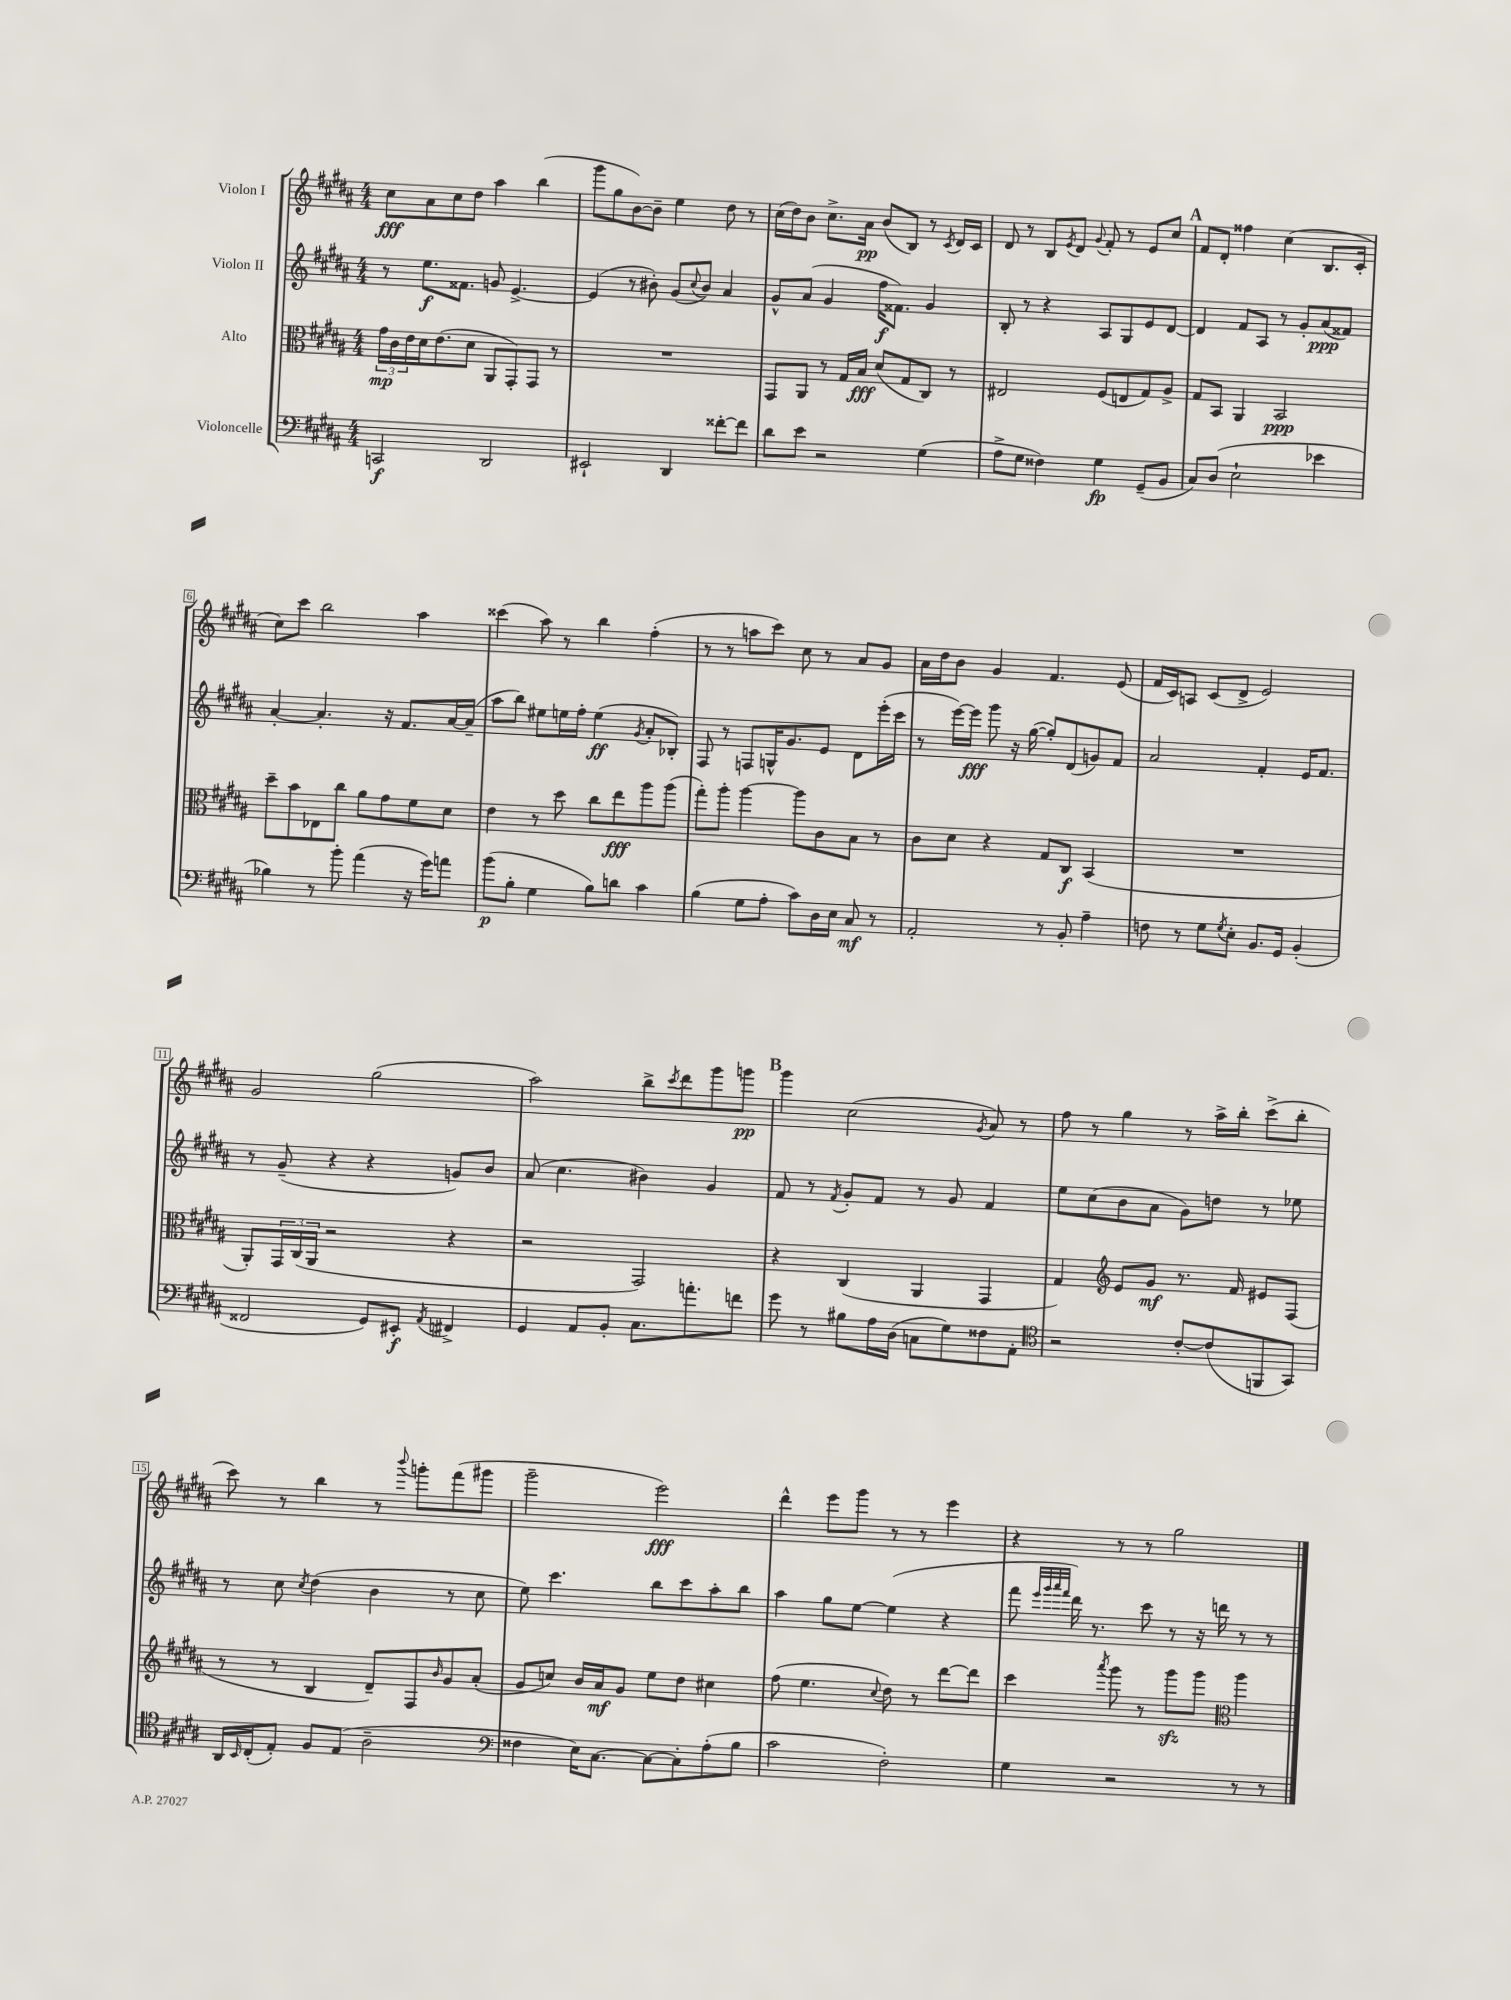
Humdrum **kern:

**kern	**dynam	**kern	**dynam	**kern	**dynam	**kern	**dynam
*part4	*part4	*part3	*part3	*part2	*part2	*part1	*part1
*staff4	*staff4	*staff3	*staff3	*staff2	*staff2	*staff1	*staff1
*I"Violoncelle	*	*I"Alto	*	*I"Violon II	*	*I"Violon I	*
*clefF4	*	*clefC3	*	*clefG2	*	*clefG2	*
*k[f#c#g#d#a#]	*	*k[f#c#g#d#a#]	*	*k[f#c#g#d#a#]	*	*k[f#c#g#d#a#]	*
*M4/4	*	*M4/4	*	*M4/4	*	*M4/4	*
=1	=1	=1	=1	=1	=1	=1	=1
2CCn/	f	24g#\LL	mp	8r	.	8cc#\L	fff
.	.	24c#\	.	.	.	.	.
.	.	24e\	.	.	.	.	.
.	.	16d#\J	.	8.ee\L	f	8a#\	.
.	.	(8.e\	.	.	.	.	.
.	.	.	.	.	.	8cc#\	.
.	.	.	.	8.f##X\J	.	.	.
.	.	8d#\J	.	.	.	8dd#\J	.
2DD#/	.	8AA#/L	.	8gn/	.	4aa#\	.
.	.	8GG#'/)	.	[4.e^/	.	.	.
.	.	8GG#/J	.	.	.	(4bb\	.
.	.	8r	.	.	.	.	.
=2	=2	=2	=2	=2	=2	=2	=2
2EE#X`/	.	1r	.	(4e/]	.	8ggg#\L	.
.	.	.	.	.	.	8gg#\	.
.	.	.	.	8r	.	[8b\)	.
.	.	.	.	8b#X'\)	.	8b~\J]	.
4DD#/	.	.	.	(8g#/L	.	4ee\	.
.	.	.	.	8qqcc#/	.	.	.
.	.	.	.	8b#/J)	.	.	.
[8f##X'\L	.	.	.	4a#/	.	8dd#\	.
8f##\J]	.	.	.	.	.	8r	.
=3	=3	=3	=3	=3	=3	=3	=3
8d#\L	.	8GG#/L	.	8g#^^/L	.	(16cc#\LL	.
.	.	.	.	.	.	16dd#\J)	.
8e\J	.	8AA#/J	.	(8a#/J	.	8b\J	.
2r	.	8r	.	4g#/	.	8.cc#^\L	.
.	.	16G#/LL	.	.	.	.	.
.	.	16B/JJ	fff	.	.	16a#\Jk	pp
.	.	(8d#/L	.	16ff#\KL	f	(8b/L	.
.	.	.	.	8.f##X\J)	.	.	.
.	.	8G#/	.	.	.	8B/J)	.
(4G#\	.	8C#/J)	.	4g#/	.	8r	.
.	.	.	.	.	.	8qc#/	.
.	.	8r	.	.	.	16d#/LL	.
.	.	.	.	.	.	16c#/JJ	.
=4	=4	=4	=4	=4	=4	=4	=4
8A#^\L	.	2E#X/	.	8B'/	.	8d#/	.
8G#\J	.	.	.	8r	.	8r	.
4F##X\)	.	.	.	4r	.	8B/L	.
.	.	.	.	.	.	8qe/	.
.	.	.	.	.	.	8d#/J	.
.	.	.	.	.	.	8qqg#/	.
4G#\	fp	(8F#/L	.	8A#/L	.	8f#'/	.
.	.	8En/	.	8G#/	.	8r	.
(8GG#~/L	.	8G#/)	.	8e/	.	8e/L	.
8BB/J	.	8A#^/J	.	[8d#/J	.	8cc#/J	.
!!LO:REH:place=s1:t=A
=5	=5	=5	=5	=5	=5	=5	=5
8C#/L)	.	8G#/L	.	4d#/]	.	8f#/L	.
(8D#/J	.	8BB/J	.	.	.	8d#'/J	.
2E`\	.	4AA#/	.	8f#/L	.	4ff##X\	.
.	.	.	.	8A#/J	.	.	.
.	.	2BB/	ppp	8r	.	(4cc#\	.
.	.	.	.	8g#'/L	.	.	.
4e-X\	.	.	.	(8a#/	ppp	8.B/L	.
.	.	.	.	8f##X/J)	.	.	.
.	.	.	.	.	.	16c#'/Jk	.
!!LO:LB:g=z
=6	=6	=6	=6	=6	=6	=6	=6
4B-X\)	.	8dd#~\L	.	[4a#'/	.	8cc#\L)	.
.	.	8b\	.	.	.	8ccc#\J	.
8r	.	8E-X\	.	4.a#'/]	.	2bb\	.
8b'\	.	8cc#\J	.	.	.	.	.
(4a#\	.	8a#\L	.	.	.	.	.
.	.	8g#\	.	16r	.	.	.
.	.	.	.	8.f#/L	.	.	.
16r	.	8f#\	.	.	.	4aa#\	.
16g#\KL)	.	.	.	.	.	.	.
8an\J	.	8d#\J	.	[16a#/L	.	.	.
.	.	.	.	(16a#~/JJ]	.	.	.
=7	=7	=7	=7	=7	=7	=7	=7
(8b\L	p	4e\	.	8aa#\L	.	(4ccc##X\	.
8B'\J	.	.	.	8bb\J)	.	.	.
4G#\	.	8r	.	8ee#X\L	.	8aa#\)	.
.	.	8dd#\	.	16een\L	.	8r	.
.	.	.	.	16ff#'\JJ	.	.	.
8B\L)	.	8cc#\L	.	(4ee\	ff	4bb\	.
8dn\J	.	8ee\	fff	.	.	.	.
.	.	.	.	8qg#/	.	.	.
4c#\	.	8aa#\	.	8a#'/L	.	(4ff#'\	.
.	.	(8aa#\J	.	8B-X'/J)	.	.	.
=8	=8	=8	=8	=8	=8	=8	=8
(4B\	.	8gg#'\L)	.	8F#/	.	8r	.
.	.	8aa#'\J	.	8r	.	8r	.
8G#\L	.	[4aa#\	.	8Fn/L	.	8aan\L	.
8A#'\J	.	.	.	16Gn^^/K	.	8ccc#\J)	.
.	.	.	.	8.g#/	.	.	.
8c#\L)	.	8aa#\L]	.	.	.	8cc#\	.
16D#\L	.	8c#\	.	8e/J	.	8r	.
16E\JJ	.	.	.	.	.	.	.
8C#/	mf	8B\J	.	8d#\L	.	8a#/L	.
8r	.	8r	.	(16eee'\L	.	8g#/J	.
.	.	.	.	16ccc#\JJ	.	.	.
=9	=9	=9	=9	=9	=9	=9	=9
2AA#'/	.	8c#\L	.	8r	.	16a#\LL	.
.	.	.	.	.	.	16dd#\J	.
.	.	8d#\J	.	[16eee\LL)	.	8b\J	.
.	.	.	.	16eee\JJ]	fff	.	.
.	.	4r	.	8ggg#\	.	4g#/	.
.	.	.	.	16r	.	.	.
.	.	.	.	([16gg#\	.	.	.
8r	.	8G#/L	.	8gg#'/L])	.	4.f#/	.
8BB'/	.	8C#/J	f	(8d#/	.	.	.
4A#~\	.	(4BB/	.	8gn/)	.	.	.
.	.	.	.	8f#/J	.	(8e/	.
=10	=10	=10	=10	=10	=10	=10	=10
8Fn\	.	1r	.	2a#/	.	16f#/LL	.
.	.	.	.	.	.	16c#/J)	.
8r	.	.	.	.	.	8An/J	.
8G#\L	.	.	.	.	.	(8c#/L	.
8qG#/	.	.	.	.	.	.	.
8E'\J	.	.	.	.	.	8d#^/J	.
8.BB/L	.	.	.	4f#'/	.	2e/)	.
16GG#/Jk	.	.	.	.	.	.	.
(4BB'/	.	.	.	16e/KL	.	.	.
.	.	.	.	8.f#/J	.	.	.
!!LO:LB:g=z
=11	=11	=11	=11	=11	=11	=11	=11
2FF##X/	.	8AA#'/L)	.	8r	.	2g#/	.
.	.	24GG#/L	.	(8g#~/	.	.	.
.	.	(24C#/	.	.	.	.	.
.	.	24AA#/JJ	.	.	.	.	.
.	.	2r	.	4r	.	.	.
8GG#/L)	.	.	.	4r	.	(2gg#\	.
8EE#X'/J	f	.	.	.	.	.	.
8qAA#/	.	.	.	.	.	.	.
4FF#X^/	.	4r	.	8gn/L)	.	.	.
.	.	.	.	8b/J	.	.	.
=12	=12	=12	=12	=12	=12	=12	=12
4GG#/	.	2r	.	(8a#/	.	2aa#\)	.
.	.	.	.	4.cc#\	.	.	.
8AA#/L	.	.	.	.	.	.	.
8BB'/J	.	.	.	.	.	.	.
8.C#\L	.	2GG#/)	.	4b#X\)	.	8bb^\L	.
.	.	.	.	.	.	8qccc#/	.
.	.	.	.	.	.	8ddd#\	.
8.an'\	.	.	.	.	.	.	.
.	.	.	.	4g#/	.	8ggg#\	.
8fn\J	.	.	.	.	.	8gggn\J	pp
!!LO:REH:place=s1:t=B
=13	=13	=13	=13	=13	=13	=13	=13
8g#\	.	4r	.	8f#/	.	4ggg#\	.
8r	.	.	.	8r	.	.	.
.	.	.	.	8qf#/	.	.	.
8B#X\L	.	(4C#/	.	8g#'/L	.	(2cc#\	.
16A#\L	.	.	.	8f#/J	.	.	.
(16D#\JJ	.	.	.	.	.	.	.
8Cn\L	.	4AA#/	.	8r	.	.	.
8G#\)	.	.	.	8g#/	.	.	.
.	.	.	.	.	.	8qg#/	.
8F##X\	.	4GG#/	.	4f#/	.	8a#/)	.
8AA#'\J	.	.	.	.	.	8r	.
=14	=14	=14	=14	=14	=14	=14	=14
*clefC4	*	*	*	*	*	*	*
2r	.	4G#/)	.	8ee\L	.	8ff#\	.
.	.	.	.	(8cc#\	.	8r	.
*	*	*clefG2	*	*	*	*	*
.	.	8e/L	.	8b\	.	4gg#\	.
.	.	8g#/J	mf	8a#\J	.	.	.
[8c#'/L	.	8.r	.	8g#\L)	.	8r	.
(8c#/]	.	.	.	8ddn\J	.	16aa#^\LL	.
.	.	16f#/	.	.	.	16bb'\JJ	.
8FFn/	.	8e#X/L	.	8r	.	(8ccc#^\L	.
8GG#/J)	.	(8F#/J	.	8ee-X\	.	8bb'\J	.
!!LO:LB:g=z
=15	=15	=15	=15	=15	=15	=15	=15
16AA#/LL	.	8r	.	8r	.	8ccc#\)	.
16qqBB/	.	.	.	.	.	.	.
(16C#'/J	.	.	.	.	.	.	.
8E'/J)	.	8r	.	8cc#\	.	8r	.
.	.	.	.	8qcc#/	.	.	.
8F#/L	.	4B/	.	(4dd#\	.	4bb\	.
(8E/J	.	.	.	.	.	.	.
2A#~\	.	8d#~/L)	.	4b\	.	8r	.
.	.	.	.	.	.	8qqbbb/	.
.	.	8F#/	.	.	.	8gggn'\L	.
.	.	16qqb/	.	.	.	.	.
.	.	8g#/	.	8r	.	(8fff#\	.
.	.	(8a#'/J	.	8cc#\	.	8ggg#X\J	.
=16	=16	=16	=16	=16	=16	=16	=16
*clefF4	*	*	*	*	*	*	*
4F##X\	.	8g#/L	.	8ee\)	.	2ggg#~\	.
.	.	8ccn/J)	.	4.ccc#\	.	.	.
16E\KL)	.	16b/LL	.	.	.	.	.
[8.C#\J	.	16a#/J	mf	.	.	.	.
.	.	8g#/J	.	.	.	.	.
8C#\L_	.	8ee\L	.	8bb\L	.	2eee\)	fff
8C#'\]	.	8dd#\J	.	8ccc#\	.	.	.
(8A#'\	.	4cc#X\	.	8aa#'\	.	.	.
8B\J	.	.	.	8bb\J	.	.	.
=17	=17	=17	=17	=17	=17	=17	=17
2c#\	.	(8ff#\	.	4aa#\	.	4ddd#^^\	.
.	.	4.ee\	.	.	.	.	.
.	.	.	.	8gg#\L	.	8eee\L	.
.	.	.	.	[8ee\J	.	8ggg#\J	.
.	.	8qqcc#/	.	.	.	.	.
2F#'\)	.	8dd#\)	.	(4ee\]	.	8r	.
.	.	8r	.	.	.	8r	.
.	.	[8ddd#\L	.	4r	.	4eee\	.
.	.	8ddd#\J]	.	.	.	.	.
=18	=18	=18	=18	=18	=18	=18	=18
4G#\	.	4ccc#\	.	8fff#\	.	4r	.
.	.	.	.	32qqeee/LLL	.	.	.
.	.	.	.	32qqggg#/	.	.	.
.	.	.	.	32qqaaa#/	.	.	.
.	.	.	.	32qqfff#/JJJ	.	.	.
.	.	.	.	16ddd#\)	.	.	.
.	.	.	.	8.r	.	.	.
.	.	8qaaa#/	.	.	.	.	.
2r	.	8ggg#\	.	.	.	8r	.
.	.	8r	.	8ccc#\	.	8r	.
.	.	8ggg#zz\L	.	8r	.	2gg#\	.
.	.	8ggg#\J	.	16r	.	.	.
.	.	.	.	16dddn\	.	.	.
*	*	*clefC3	*	*	*	*	*
8r	.	4aa#\	.	8r	.	.	.
8r	.	.	.	8r	.	.	.
==	==	==	==	==	==	==	==
*-	*-	*-	*-	*-	*-	*-	*-
